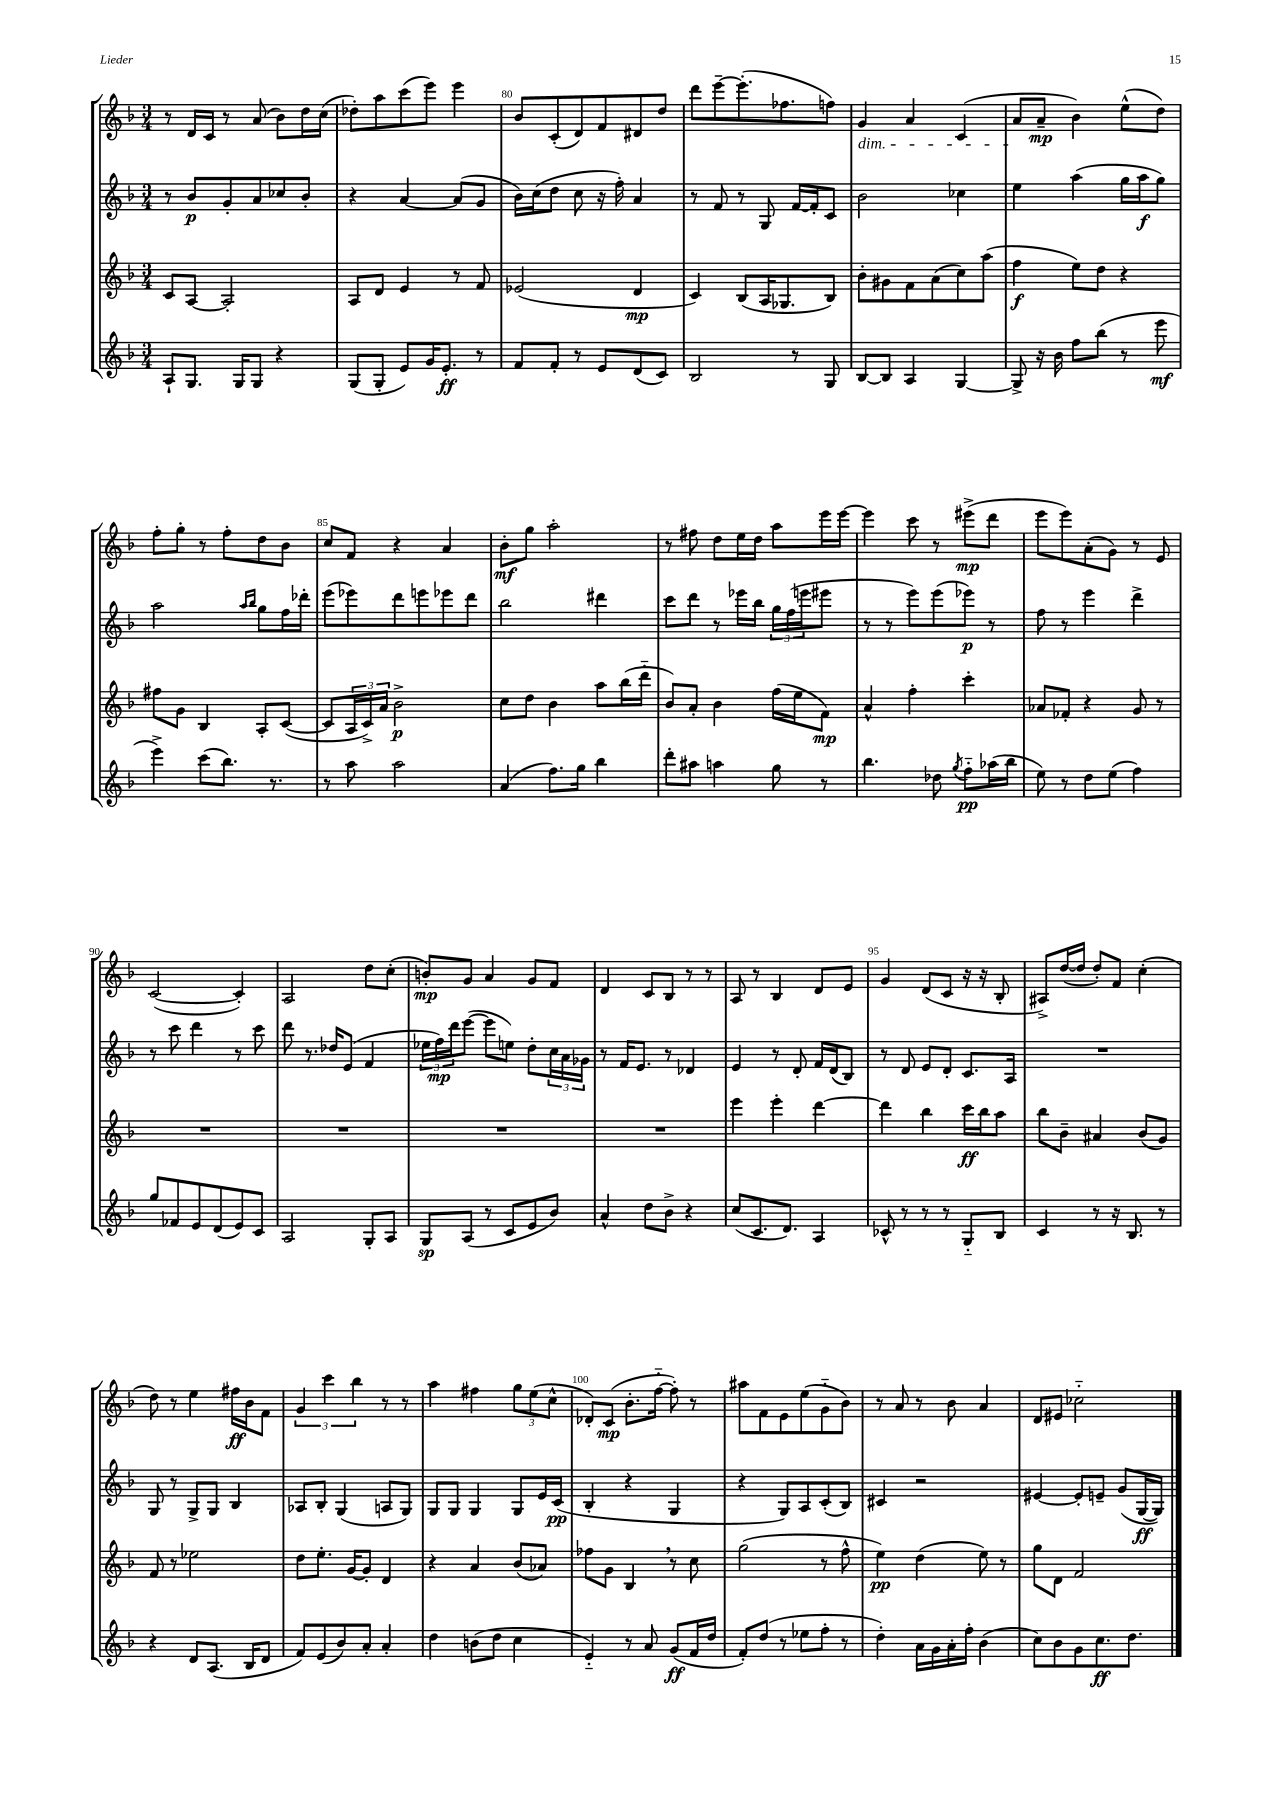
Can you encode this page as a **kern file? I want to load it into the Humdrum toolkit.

**kern	**kern	**kern	**kern
*staff4	*staff3	*staff2	*staff1
*clefG2	*clefG2	*clefG2	*clefG2
*k[b-]	*k[b-]	*k[b-]	*k[b-]
*M3/4	*M3/4	*M3/4	*M3/4
8A`/L	8c/L	8r	8r
8.G/J	[8A/J	8b-/L	16d/LL
.	.	.	16c/JJ
.	2A'/]	8g'/	8r
16G/LK	.	.	.
8G/J	.	8a/	(8a/
4r	.	8cc-/	8b-\L)
.	.	8b-'/J	16dd\L
.	.	.	(16cc\JJ
=	=	=	=
(8G/L	8A/L	4r	8dd-'\L)
8G'/J	8d/J	.	8aa\
8e/L)	4e/	[4a/	(8ccc\
16g/K	.	.	8eee\J)
8.e'/J	.	.	.
.	8r	(8a/]L	4eee\
8r	8f/	8g/J	.
=	=	=	=
8f/L	(2e-/	16b-\LL)	8b-/L
.	.	(16cc\J	.
8f'/J	.	8dd\J	(8c'/
8r	.	8cc\	8d/)
8e/L	.	16r	8f/
.	.	16ff'\)	.
(8d/	4d/	4a/	8d#/
8c/J)	.	.	8dd/J
=	=	=	=
2B-/	4c/)	8r	8ddd\L
.	.	8f/	[8eee~\
.	(8B-/L	8r	(8.eee'\]
.	16A/K	8G/	.
.	8.G-/	.	8.ff-\
8r	.	[16f/LL	.
.	.	16f'/]J	.
8G/	8B-/J)	8c/J	8ff\J)
=	=	=	=
[8B-/L	8b-'\L	2b-\	4g/
8B-/]J	8g#\	.	.
4A/	8f\	.	4a/
.	(8a\	.	.
[4G/	8cc\)	4cc-\	(4c/
.	(8aa\J	.	.
=	=	=	=
8G^/]	4ff\	4ee\	8a/L
16r	.	.	8a~/J
16b-\	.	.	.
8ff\L	8ee\L)	(4aa\	4b-\)
(8bb-\J	8dd\J	.	.
8r	4r	16gg\LL	(8ee^^\L
.	.	16aa\J	.
8eee\	.	8gg\J)	8dd\J)
=	=	=	=
4eee^\)	8ff#\L	2aa\	8ff'\L
.	8g\J	.	8gg'\J
(8ccc\L	4B-/	.	8r
8.bb-\J)	.	.	8ff'\L
.	.	16qqaa/LL	.
.	.	16qqbb-/JJ	.
.	8A'/L	8gg\L	8dd\
8.r	.	.	.
.	([8c/J	16ff\L	8b-\J
.	.	16ddd-'\JJ	.
=	=	=	=
8r	8c/]L	(8eee\L	8cc/L
8aa\	24A/L	8eee-\)	8f/J
.	24c^/)	.	.
.	24a/JJ	.	.
2aa\	2b-^\	8ddd\	4r
.	.	8eee\	.
.	.	8eee-\	4a/
.	.	8ddd\J	.
=	=	=	=
(4a/	8cc\L	2bb-\	8b-'\L
.	8dd\J	.	8gg\J
8.ff\L)	4b-\	.	2aa'\
16gg\Jk	.	.	.
4bb-\	8aa\L	4ddd#\	.
.	(16bb-\L	.	.
.	16ddd'~\JJ	.	.
=	=	=	=
8ddd'\L	8b-/L)	8ccc\L	8r
8aa#\J	8a'/J	8ddd\J	8ff#\
4aa\	4b-\	8r	8dd\L
.	.	16eee-\LL	16ee\L
.	.	16bb-\JJ	16dd\JJ
8gg\	(16ff\LL	24gg\LL	8aa\L
.	.	(24ff\	.
.	16ee\J	.	.
.	.	24eee\J	.
8r	8f\J)	8eee#\J	16eee\L
.	.	.	[16eee\JJ
=	=	=	=
4.bb-\	4a^^/	8r	4eee\]
.	.	8r	.
.	4ff'\	8eee\L)	8ccc\
8dd-\	.	(8eee\	8r
8qgg/	.	.	.
8ff'~\L	4ccc'\	8eee-\J)	(8eee#^\L
(16aa-\L	.	8r	8ddd\J
16bb-\JJ	.	.	.
=	=	=	=
8ee\)	8a-/L	8ff\	8eee\L
8r	8f-'/J	8r	8eee\)
8dd\L	4r	4eee\	(8a'\
(8ee\J	.	.	8g\J)
4ff\)	8g/	4ddd^\	8r
.	8r	.	8e/
=	=	=	=
8gg/L	2.r	8r	([2c/
8f-/	.	8ccc\	.
8e/	.	4ddd\	.
(8d/	.	.	.
8e/)	.	8r	4c'/])
8c/J	.	8ccc\	.
=	=	=	=
2A/	2.r	8ddd\	2A/
.	.	8.r	.
.	.	16dd-/LK	.
.	.	(8e/J	.
8G'/L	.	4f/	8dd\L
8A/J	.	.	(8cc'\J
=	=	=	=
8G/L	2.r	24ee-\LL	8b'/L)
.	.	24ff\)	.
.	.	24ddd\J	.
(8A/J	.	([8eee\J	8g/J
8r	.	8eee\]L	4a/
8c/L	.	8ee\J)	.
8e/	.	8dd'\L	8g/L
8b-/J)	.	24cc\L	8f/J
.	.	24a\	.
.	.	24g-\JJ	.
=	=	=	=
4a^^/	2.r	8r	4d/
.	.	16f/LK	.
.	.	8.e/J	.
8dd\L	.	.	8c/L
8b-^\J	.	8r	8B-/J
4r	.	4d-/	8r
.	.	.	8r
=	=	=	=
(8cc/L	4eee\	4e/	8A/
8.c/	.	.	8r
.	4eee'\	8r	4B-/
8.d/J)	.	.	.
.	.	8d'/	.
4A/	[4ddd\	16f/LL	8d/L
.	.	(16d/J	.
.	.	8B-/J)	8e/J
=	=	=	=
8c-^^/	4ddd\]	8r	4g/
8r	.	8d/	.
8r	4bb-\	8e/L	(8d/L
8r	.	8d'/J	8c/J
8G'~/L	16ccc\LL	8.c/L	16r
.	16bb-\J	.	16r
8B-/J	8aa\J	.	8B-'/
.	.	16A/Jk	.
=	=	=	=
4c/	8bb-\L	2.r	8A#^/L)
.	8b-~\J	.	([16dd/L
.	.	.	16dd/]JJ
8r	4a#/	.	8dd'/L)
16r	.	.	8f/J
8.B-/	.	.	.
.	(8b-/L	.	(4cc'\
8r	8g/J)	.	.
=	=	=	=
4r	8f/	8G/	8dd\)
.	8r	8r	8r
8d/L	2ee-\	8G^/L	4ee\
(8.A/J	.	8G/J	.
.	.	4B-/	16ff#\LL
16B-/LK	.	.	16b-\J
8d/J	.	.	8f\J
=	=	=	=
8f/L)	8dd\L	8A-/L	6g/
(8e/	8.ee'\J	8B-'/J	.
.	.	.	6ccc\
8b-/)	.	(4G/	.
.	[16g/LK	.	.
.	.	.	6bb-\
8a'/J	8g'/]J	.	.
4a'/	4d/	8A/L	8r
.	.	8G/J)	8r
=	=	=	=
4dd\	4r	8G/L	4aa\
.	.	8G/J	.
(8b\L	4a/	4G/	4ff#\
8dd\J	.	.	.
4cc\	(8b-/L	8G/L	12gg\L
.	.	.	(12ee\
.	8a-/J)	16e/L	.
.	.	.	12cc^^\J
.	.	(16c/JJ	.
=	=	=	=
4e'~/)	8ff-\L	4B-'/	8d-'/L)
.	8g\J	.	(8c/J
8r	4B-/	4r	8.b-'\L
8a/	.	.	.
.	.	.	[16ff'~\Jk
(8g/L	8r	4G/	8ff'\])
16f/L	8cc\	.	8r
16dd/JJ	.	.	.
=	=	=	=
8f'/L)	(2gg\	4r	8aa#\L
(8dd/J	.	.	8f\
8r	.	8G/L)	8e\
8ee-\L	.	8A/	(8ee\
8ff'\J	8r	(8c'/	8g'~\
8r	8ff^^\	8B-/J)	8b-\J)
=	=	=	=
4dd'\)	4ee\)	4c#/	8r
.	.	.	8a/
16a\LL	(4dd\	2r	8r
16g\	.	.	.
16a'\	.	.	8b-\
16ff'\JJ	.	.	.
(4b-\	8ee\)	.	4a/
.	8r	.	.
=	=	=	=
8cc\L)	8gg\L	[4e#/	8d/L
8b-\	8d\J	.	8e#/J
8g\	2f/	8e#'/]L	2cc-'~\
8.cc\	.	8e~/J	.
.	.	(8g/L	.
8.dd\J	.	.	.
.	.	[16G/L	.
.	.	16G/]JJ)	.
==	==	==	==
*-	*-	*-	*-
